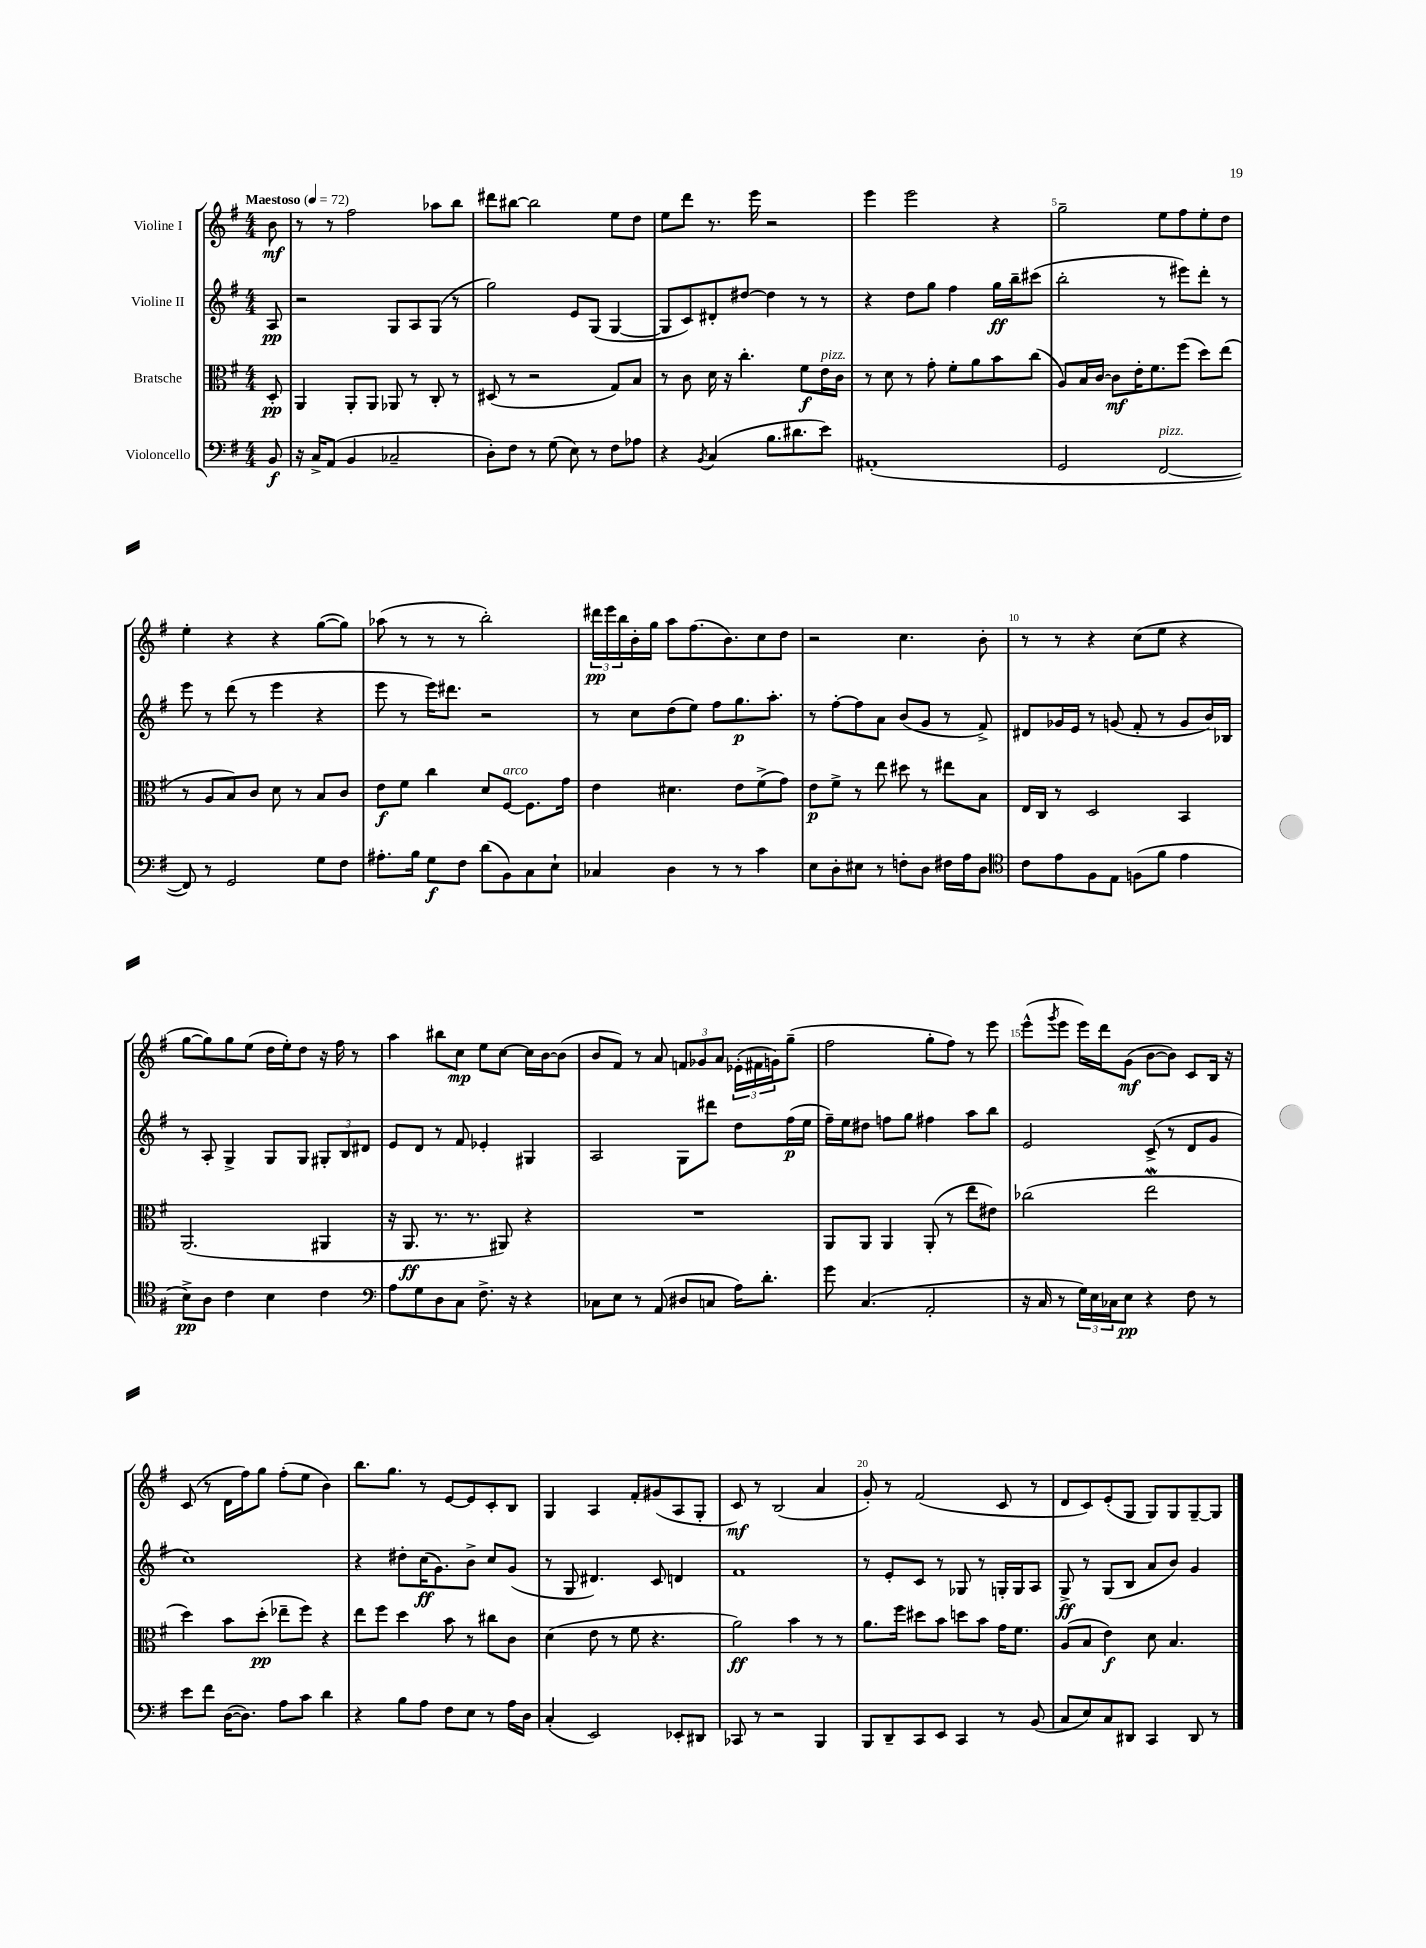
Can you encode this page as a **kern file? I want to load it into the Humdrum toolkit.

**kern	**kern	**kern	**kern
*staff4	*staff3	*staff2	*staff1
*clefF4	*clefC3	*clefG2	*clefG2
*k[f#]	*k[f#]	*k[f#]	*k[f#]
*M4/4	*M4/4	*M4/4	*M4/4
*MM72	*MM72	*MM72	*MM72
8BB	8D'	8A	8b
=	=	=	=
16r	4AA	2r	8r
16C^	.	.	.
(8AA	.	.	8r
4BB	8AA'	.	2ff#
.	8AA	.	.
2C-~	8AA-	8G	.
.	8r	8A	.
.	8C'	(8G	8aa-
.	8r	8r	8bb
=	=	=	=
8D')	(8D#	2gg)	8ddd#
8F#	8r	.	[8bb#
8r	2r	.	2bb#]
(8G	.	.	.
8E)	.	8e	.
8r	.	(8G	.
8F#	8G)	[4G	8ee
8A-	8B	.	8dd
=	=	=	=
4r	8r	8G]	8ee
.	8c	8c)	8ddd
8qBB	.	.	.
(4C	16d	8d#'	8.r
.	16r	.	.
.	4.cc'	[8dd#	.
.	.	.	16eee
8.B	.	4dd#]	2r
8.d#	.	.	.
.	8f#	8r	.
8e)	16e	8r	.
.	16c	.	.
=	=	=	=
(1AA#'	8r	4r	4eee
.	8d	.	.
.	8r	8dd	2eee
.	8g'	8gg	.
.	8f#'	4ff#	.
.	8a	.	.
.	8b	16gg	4r
.	.	16bb~	.
.	(8cc	(8ccc#	.
=	=	=	=
2GG	8A)	2bb'	2gg~
.	16B	.	.
.	[16c	.	.
.	8c]	.	.
.	16e'	.	.
.	8.f#	.	.
[2FF#	.	8r	8ee
.	(8ff#	8eee#)	8ff#
.	8dd)	8ddd'	8ee'
.	(8ee	8r	8dd
=	=	=	=
8FF#])	8r	8eee	4ee'
8r	8A	8r	.
2GG	8B)	(8ddd	4r
.	8c	8r	.
.	8d	4eee	4r
.	8r	.	.
8G	8B	4r	([8gg
8F#	8c	.	8gg])
=	=	=	=
8.A#'	8e	8eee	(8aa-
.	8f#	8r	8r
16B	.	.	.
8G	4cc	16eee)	8r
.	.	8.ddd#	.
8F#	.	.	8r
(8d	8d	2r	2bb')
8BB)	[8F#	.	.
8C	8.F#]	.	.
8E`	.	.	.
.	16g	.	.
=	=	=	=
4C-	4e	8r	24ddd#
.	.	.	24eee
.	.	.	24bb
.	.	8cc	16b'
.	.	.	16gg
4D	4.d#	(8dd	8aa
.	.	8ee)	(8.ff#
8r	.	8ff#	.
.	.	.	8.b)
8r	8e	8.gg	.
4c	(8f#^	.	8cc
.	.	8.aa'	.
.	8g)	.	8dd
=	=	=	=
8E	8e	8r	2r
8D'	8f#^	[8ff#'	.
8E#	8r	8ff#]	.
8r	8ee	8a	.
8F'	8dd#	(8b	4.cc
8D	8r	8g	.
16F#	8ee#	8r	.
16A	.	.	.
8D	8B	8f#^)	8b'
=	=	=	=
*clefC4	*	*	*
8c	16E	8d#	8r
.	16C	.	.
8e	8r	16g-	8r
.	.	16e	.
8F#	2D	8r	4r
8E	.	(8g	.
(8F	.	8f#'	(8cc
8f#	.	8r	8ee
4e	4BB	8g	4r
.	.	16b)	.
.	.	16B-	.
=	=	=	=
8B^)	(2.AA	8r	[8gg
8A	.	8A'	8gg])
4c	.	4G^	8gg
.	.	.	(8ee
4B	.	8G	16dd
.	.	.	16ee')
.	.	8G	8dd
4c	4AA#	12G#'	16r
.	.	.	16ff#
.	.	12B	.
.	.	.	8r
.	.	12d#	.
=	=	=	=
*clefF4	*	*	*
8A	16r	8e	4aa
.	8.AA	.	.
8G	.	8d	.
8D	8.r	8r	8bb#
8C	.	8f#	8cc
.	8.r	.	.
8.F#^	.	4e-'	8ee
.	8AA#)	.	[8cc
16r	.	.	.
4r	4r	4G#	16cc]
.	.	.	[16b
.	.	.	(8b]
=	=	=	=
8C-	1r	2A	8b
8E	.	.	8f#)
8r	.	.	8r
(8AA	.	.	8a
8D#	.	8G	12f
.	.	.	12g-
8C	.	8ddd#	.
.	.	.	12a
16A)	.	8dd	(24e-'
.	.	.	24f#
8.d'	.	.	.
.	.	.	24g)
.	.	(16ff#	(8gg~
.	.	16ee	.
=	=	=	=
8g	8AA	16ff#~)	2ff#
.	.	16ee	.
(4.C	8AA	8dd#	.
.	4AA	8ff	.
.	.	8gg	.
2AA'	(8AA'	4ff#	8gg'
.	8r	.	8ff#)
.	8ee	8aa	8r
.	8e#)	8bb	8eee
=	=	=	=
16r	(2cc-	2e	(8eee^^
16C	.	.	.
.	.	.	8qggg
8r	.	.	8eee
24G)	.	.	16eee)
24E	.	.	.
.	.	.	16ddd
24C-	.	.	.
8E	.	.	(8g
4r	2ee	(8c^	[8b
.	.	8r	8b])
8F#	.	8d	8c
8r	.	8g	16B
.	.	.	16r
=	=	=	=
8e	4dd)	1cc)	(8c
8f#	.	.	8r
([16D	8b	.	16d
8.D])	.	.	16ff#)
.	(8dd'	.	8gg
8A	8ee-~	.	(8ff#'
8c	8ff#)	.	8ee
4d	4r	.	4b)
=	=	=	=
4r	8ee	4r	8.bb
.	8ff#	.	.
.	.	.	8.gg
8B	4dd	8dd#'	.
8A	.	(16cc	8r
.	.	8.g)	.
8F#	8b	.	[8e
8E	8r	8b^	8e]
8r	8cc#	8cc	8c'
16A	8c	(8g	8B
16D	.	.	.
=	=	=	=
(4C'	(4d	8r	4G
.	.	8G	.
2EE)	8e	4.d#)	4A
.	8r	.	.
.	8f#	.	8f#'
.	4.r	8c	(8g#
8EE-'	.	4d	8A
8DD#	.	.	8G'
=	=	=	=
8CC-	2a)	1f#	8c)
8r	.	.	8r
2r	.	.	(2B
.	4b	.	.
4BBB	8r	.	4a
.	8r	.	.
=	=	=	=
8BBB	8.a	8r	8g')
8DD~	.	8e'	8r
.	16ff#	.	.
8CC	8dd#	8c	(2f#
8EE	8b	8r	.
4CC	8dd	8G-	.
.	8b	8r	.
8r	16g	16G'	8c
.	8.f#	16G	.
(8BB	.	8A	8r
=	=	=	=
8C	(8A	8G^	8d
8E)	8B	8r	8c)
8C	4e)	(8G	(8e'
8DD#	.	8B	8G
4CC	8d	8a	8G)
.	4.B	8b)	8G
8DD#	.	4g	[8G~
8r	.	.	8G]
==	==	==	==
*-	*-	*-	*-
